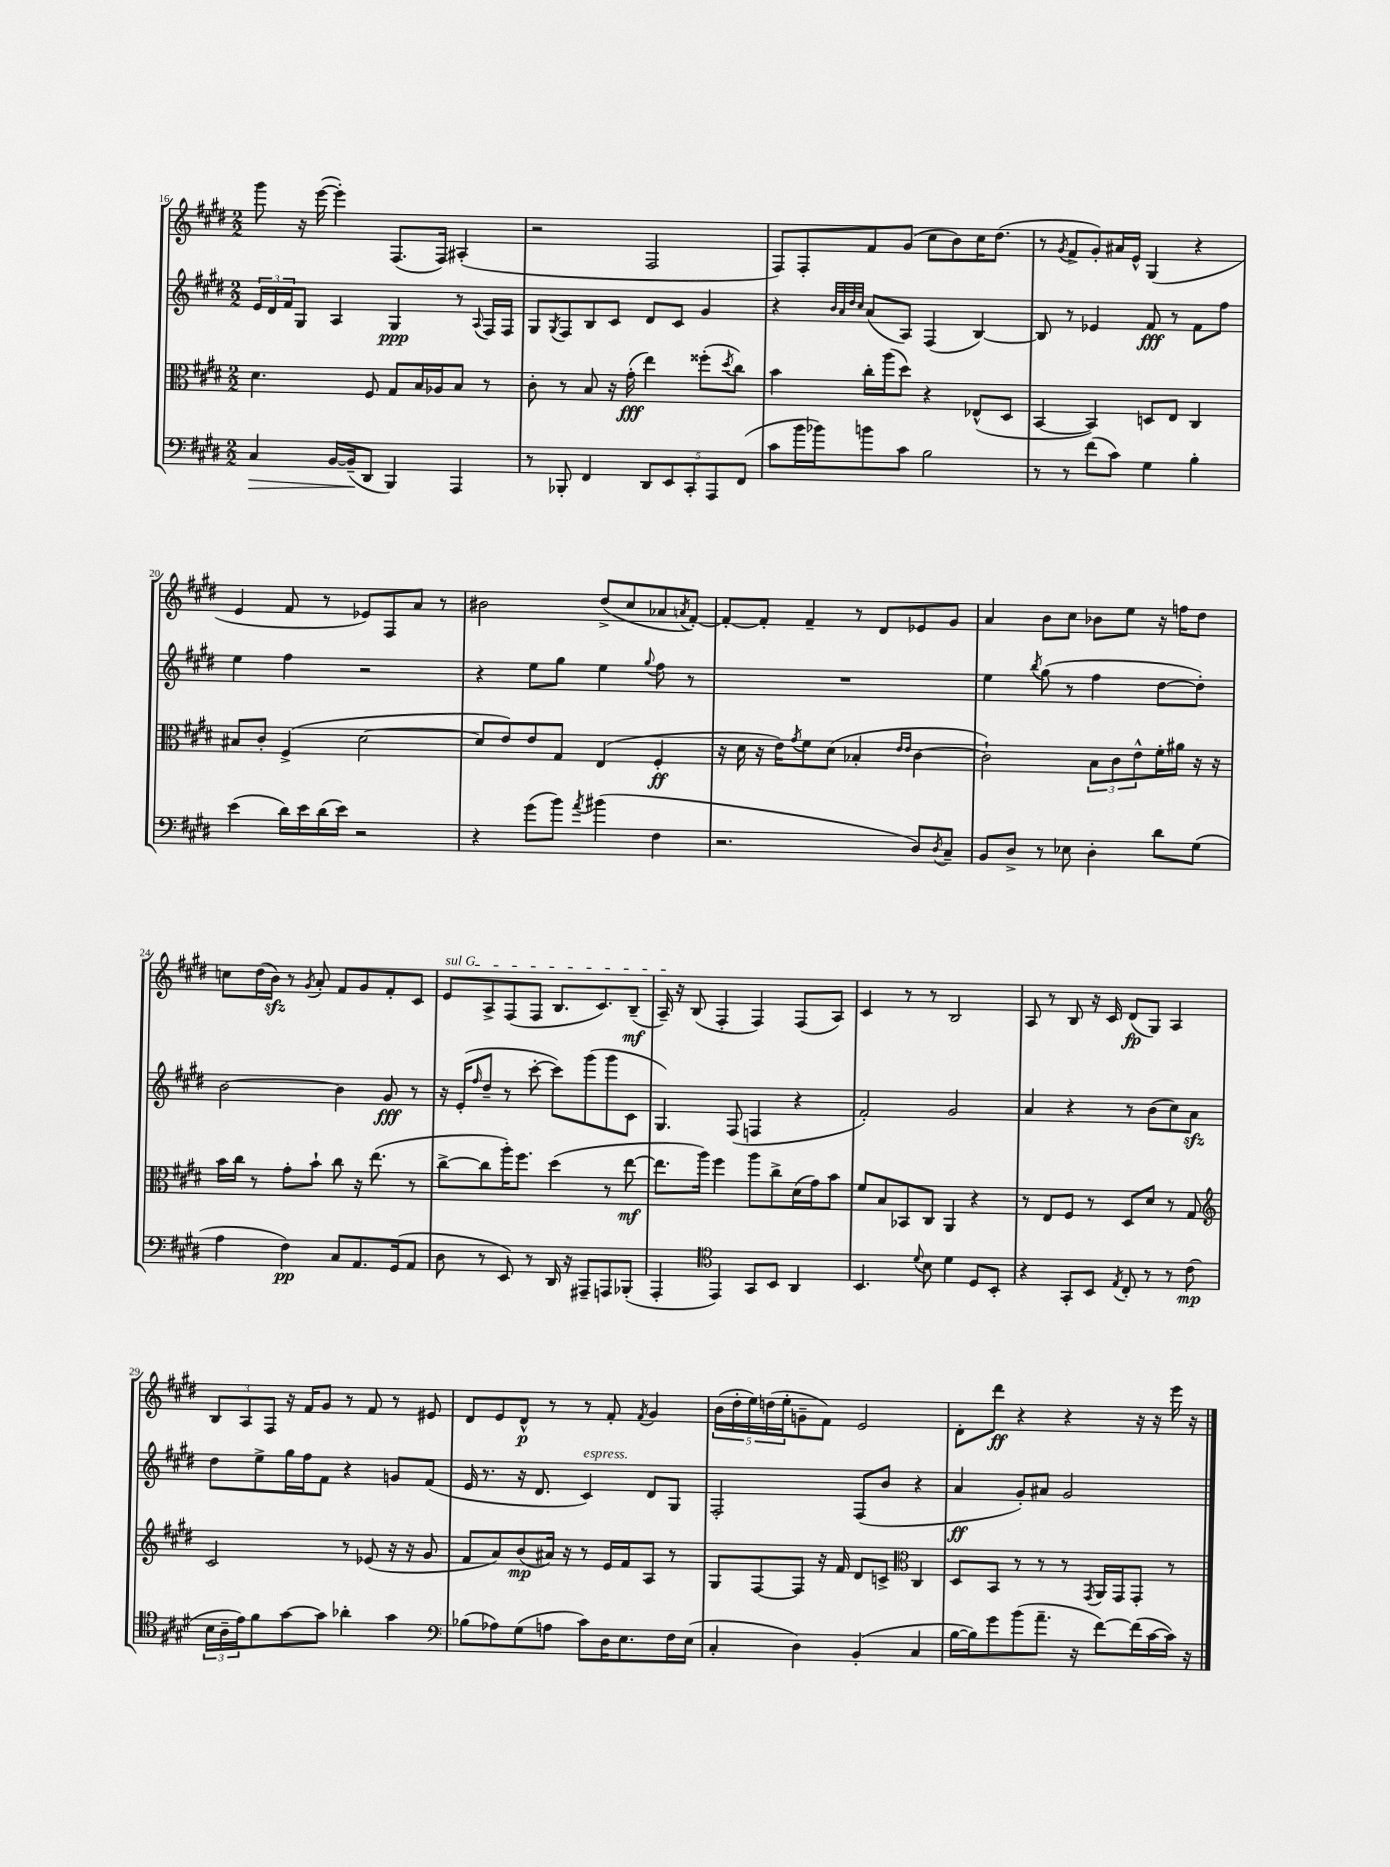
<<
\new StaffGroup <<
\new Staff = "s0" {
    \clef treble \key e \major \numericTimeSignature \time 2/2
    gis'''8 r16 e'''16~( e'''4-.) fis8.( fis16) ais4-.( |
    r2 fis2 |
    fis8) fis8-. fis'8 gis'8( cis''8 b'8) cis''16 dis''8.( |
    r8 \acciaccatura { gis'8 } fis'8-> gis'8-.) ais'16 e'16-^ gis4( r4 |
    e'4 fis'8 r8 ees'8) fis8 a'8 r8 |
    bis'2 dis''8->( cis''8 aes'8 \acciaccatura { a'8 } fis'8~-.) |
    fis'8~-. fis'8-. fis'4-- r8 dis'8 ees'8 gis'8 |
    a'4 b'8 cis''8 bes'8 e''8 r16 f''16 dis''8 |
    c''8 dis''16( b'16\sfz) r8 \acciaccatura { gis'8 } a'8-. fis'8 gis'8 fis'8-. cis'8 |
    \once \override TextSpanner.bound-details.left.text = \markup { \italic "sul G" } e'8\startTextSpan a8-> fis8( fis8 b8. cis'8.) b8--\mf( |
    a16--\stopTextSpan) r16 b8( fis4-. fis4) fis8( a8) |
    cis'4 r8 r8 b2 |
    a8 r8 b8 r16 cis'16 dis'8\fp( gis8) a4 |
    \tuplet 3/2 { b8 a8 fis8 } r16 fis'16 gis'8 r8 fis'8 r8 eis'8 |
    dis'8 e'8 dis'8-^\p r8 r8 fis'8-. \acciaccatura { fis'8 } gis'4 |
    \tuplet 5/4 { b'16( dis''16-. e''16) d''16( e''16-. } g'8-- fis'8) e'2 |
    dis'8-. dis'''8\ff r4 r4 r16 r16 e'''16 r16 \bar "|." |
}
\new Staff = "s1" {
    \clef treble \key e \major \numericTimeSignature \time 2/2
    \tuplet 3/2 { e'16 dis'16 fis'16 } gis8 a4 gis4\ppp r8 \appoggiatura { a8 } fis16 fis16 |
    gis8 \acciaccatura { gis8 } fis8 b8 cis'8 dis'8 cis'8 gis'4 |
    r4 \grace { b'32 a'32 dis''32 cis''32 } a'8( a8) fis4( b4~) |
    b8 r8 ees'4 fis'8\fff r8 fis'8 fis''8 |
    e''4 fis''4 r2 |
    r4 e''8 gis''8 e''4 \appoggiatura { gis''8 } fis''8 r8 |
    R1 |
    e''4 \acciaccatura { b''8 } gis''8( r8 fis''4 dis''8~ dis''8-.) |
    b'2~ b'4 gis'8\fff r8 |
    r16 e'16-.( \grace { fis''16 } dis''8-- r8 cis'''8~-. cis'''8) gis'''8( gis'''8 cis'8 |
    gis4.) fis8( f4 r4 |
    fis'2-.) gis'2 |
    a'4 r4 r8 b'8( cis''8) a'8\sfz |
    dis''8 e''8-> gis''16 fis''16 fis'8 r4 g'8 fis'8( |
    e'16 r8. r16 dis'8. cis'4^\markup { \italic "espress." }) dis'8 gis8 |
    fis2-. fis8( b'8 r4 |
    a'4\ff gis'8-.) ais'8 gis'2 \bar "|." |
}
\new Staff = "s2" {
    \clef alto \key e \major \numericTimeSignature \time 2/2
    dis'4. fis8 gis8 b16 aes16 b8 r8 |
    cis'8-. r8 b8 r16 gis'16-.\fff( e''4) fisis''8-.( \acciaccatura { dis''8 } cis''8) |
    b'4 cis''16-. a''16( dis''8) r4 ees8-^( dis8 |
    b,4~ b,4) d8 e8 cis4 |
    bis8 cis'8-. fis4->( dis'2~ |
    dis'8 e'8) e'8 gis8 e4( fis4-.\ff |
    r16 dis'16 r16 e'16) \acciaccatura { gis'8 } fis'8 dis'8( bes4-. \grace { e'16 e'16 } cis'4~ |
    cis'2-!) \tuplet 3/2 { b8 cis'8 e'8-^ } fis'16-. ais'16 r16 r16 |
    b'16 cis''16 r8 gis'8-. b'8-! cis''8 r16 e''8.( r8 |
    cis''8~-> cis''8 a''16-.) fis''8. dis''4( r8 e''8~\mf |
    e''8. a''16) fis''4 a''8 cis''8-> dis'16( gis'16) b'8 |
    fis'8 b8 bes,8 cis8 a,4 r4 |
    r8 e8 fis8 r8 dis8 dis'8 r8 gis8 |
    \clef treble cis'2 r8 ees'8( r16 r16 gis'8 |
    fis'8 a'8) b'8\mp( ais'16) r16 r8 e'16 fis'16 a8 r8 |
    gis8 fis8~ fis8 r16 fis'16 dis'8 c'8-> \clef alto cis4 |
    dis8 b,8 r8 r8 r8 \acciaccatura { gis,8 } a,16 gis,16 gis,8-. r8 \bar "|." |
}
\new Staff = "s3" {
    \clef bass \key e \major \numericTimeSignature \time 2/2
    cis4\> b,16~ b,16--\!( dis,8 b,,4) a,,4 |
    r8 bes,,8-. fis,4 \tuplet 5/4 { dis,8 e,8 cis,8-. a,,8 fis,8( } |
    cis'8 b'16 bes'16) b'8 cis'8 b2 |
    r8 r8 fis'8( cis'8) gis4 b4-. |
    e'4( dis'16) e'16 dis'16( e'16) r2 |
    r4 gis'8( b'8) \acciaccatura { a'8 } bis'4( fis4 |
    r2. dis8) \acciaccatura { dis8 } cis8-- |
    b,8 dis8-> r8 ees8 dis4-. dis'8 gis8( |
    a4 fis4\pp) cis8 a,8. gis,16( a,8 |
    dis8 r8 e,8) r8 dis,16 r16 ais,,8-- a,,8 bes,,8-.( |
    a,,4-. \clef tenor e,4) gis,8 b,8 a,4 |
    b,4. \appoggiatura { dis'8 } b8 dis'4 dis8 b,8-. |
    r4 gis,8-. b,8 \acciaccatura { e8 } cis8-. r8 r8 cis'8\mp( |
    \tuplet 3/2 { b16 a16-- e'16) } fis'8 gis'8~ gis'8 aes'4-. gis'4 |
    \clef bass bes8( aes8) gis8( a8 cis'8) dis16 e8. fis16 e16( |
    cis4-. dis4) b,4-.( cis4 |
    b16~ b16) gis'8 b'8( a'8.-- r16 fis'8~) fis'16( cis'16~ cis'16) r16 \bar "|." |
}
>>
>>
\layout { \context { \Score currentBarNumber = #16 } }
